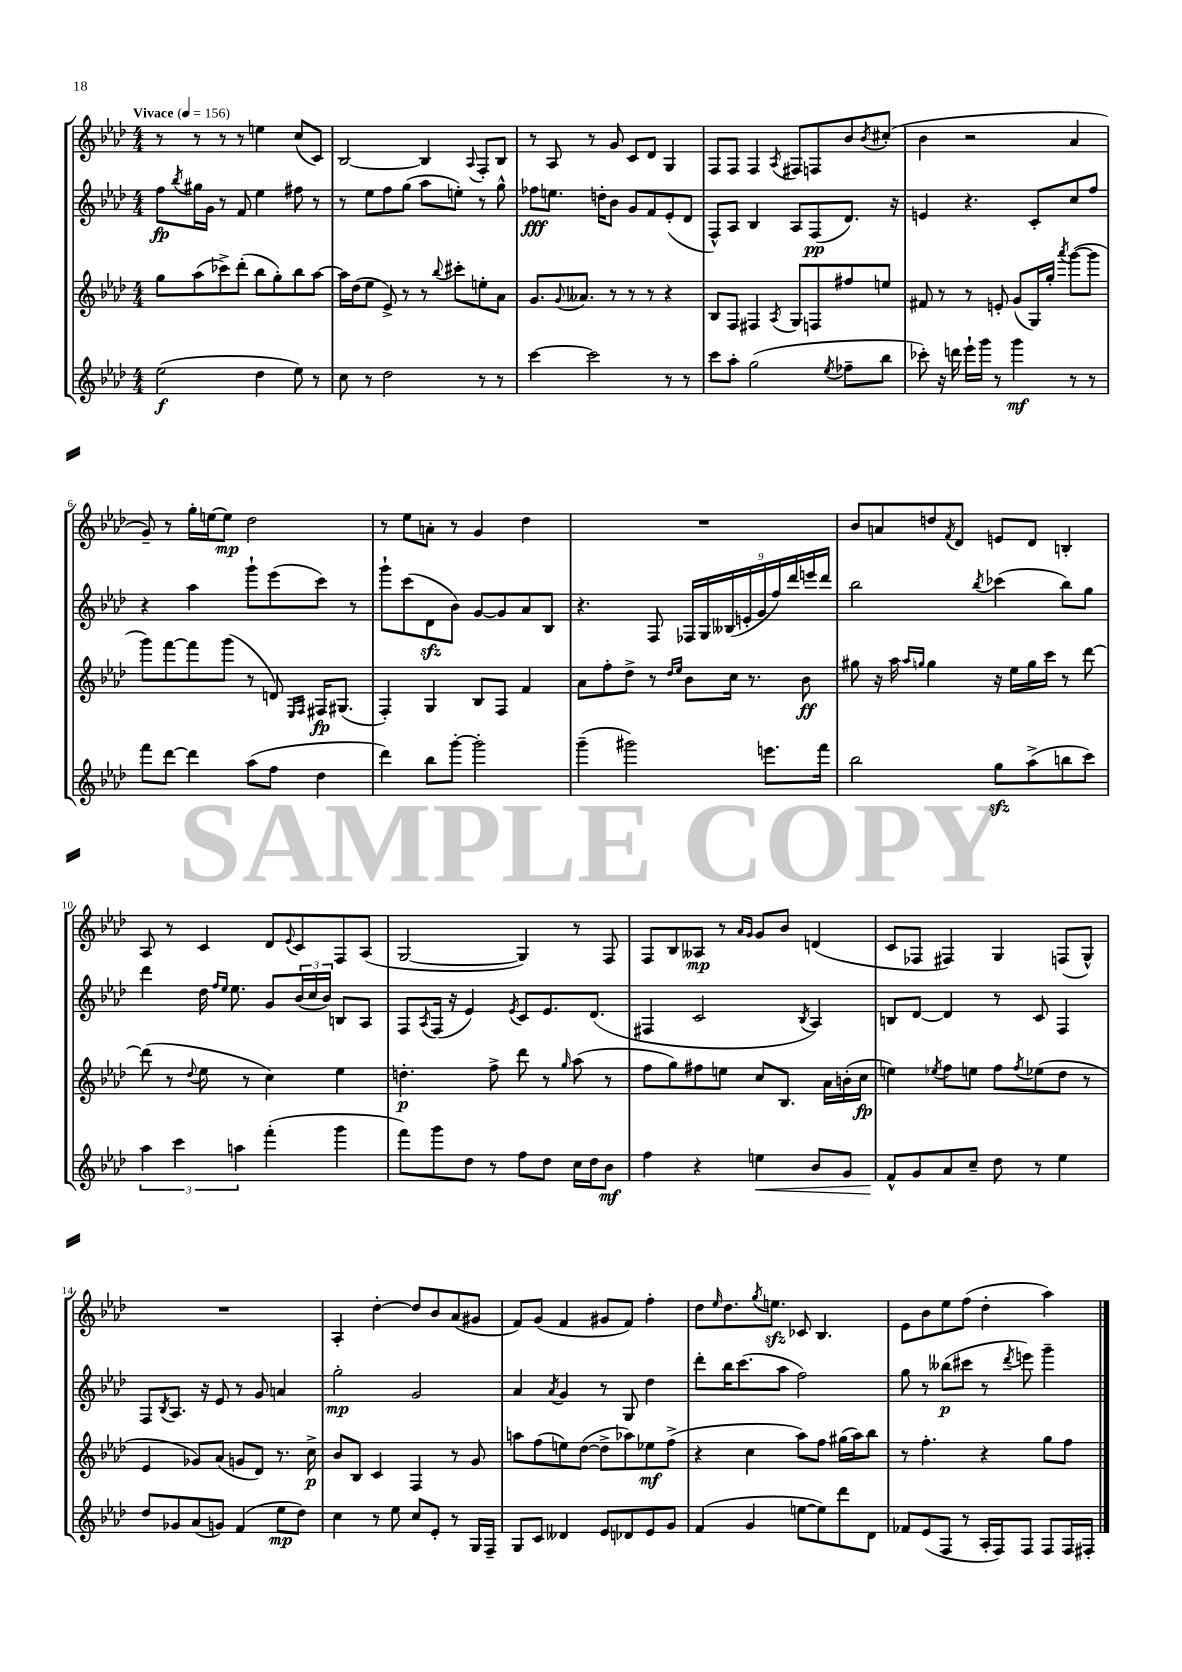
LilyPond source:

<<
\new StaffGroup <<
\new Staff = "s0" {
    \clef treble \key aes \major \numericTimeSignature \time 4/4 \tempo "Vivace" 4 = 156
    r8 r8 r8 r8 e''4 c''8( c'8) |
    bes2~ bes4 \appoggiatura { aes8 } f8-. bes8 |
    r8 aes8 r8 g'8 c'8 des'8 g4 |
    f8 f8 f4 \acciaccatura { aes8 } fis8 f8 bes'8 \acciaccatura { bes'8 } cis''8-.( |
    bes'4 r2 aes'4 |
    g'8--) r8 g''16-. e''16~ e''8\mp des''2 |
    r8 ees''8 a'8-. r8 g'4 des''4 |
    R1 |
    bes'8 a'8 d''8 \acciaccatura { f'8 } des'8 e'8 des'8 b4-. |
    aes8 r8 c'4 des'8 \appoggiatura { ees'8 } c'8 f8 aes8( |
    g2~ g4) r8 f8 |
    f8 bes8 aeses8\mp r8 \grace { aes'16 g'16 } g'8 bes'8 d'4( |
    c'8 fes8 fis4) g4 f8( g8-^) |
    R1 |
    aes4-. des''4~-. des''8 bes'8 aes'8( gis'8 |
    f'8) g'8( f'4 gis'8 f'8) f''4-. |
    des''8 \grace { ees''16 } des''8. \acciaccatura { g''8 } e''8.\sfz ces'8 bes4. |
    ees'8 bes'8 ees''8 f''8( des''4-. aes''4) \bar "|." |
}
\new Staff = "s1" {
    \clef treble \key aes \major \numericTimeSignature \time 4/4
    f''8\fp \acciaccatura { bes''8 } gis''16 g'16 r8 f'8 ees''4 fis''8 r8 |
    r8 ees''8 f''8 g''8( aes''8 e''8-.) r8 g''8-^ |
    fes''8\fff e''8. d''16-. bes'8 g'8 f'8 ees'8-.( des'8 |
    f8-^) aes8 bes4 aes8 f8\pp( des'8.) r16 |
    e'4 r4. c'8-. c''8 f''8 |
    r4 aes''4 g'''8-! ees'''8( c'''8) r8 |
    g'''8-! c'''8( des'8\sfz bes'8) g'8~ g'8 aes'8 bes8 |
    r4. f8 \tuplet 9/8 { fes16 g16 beses16( e'16-. g'16 f''16) des'''16 e'''16 des'''16 } |
    bes''2 \acciaccatura { bes''8 } ces'''4( bes''8) g''8 |
    des'''4 des''16 \grace { f''16 ees''16 } ees''8. g'8 \tuplet 3/2 { bes'16( c''16 bes'16) } b8 aes8 |
    f8 \acciaccatura { aes8 } f16( r16 ees'4) \acciaccatura { ees'8 } c'8 ees'8. des'8.( |
    fis4 c'2 \acciaccatura { bes8 } aes4) |
    b8 des'8~ des'4 r8 c'8 f4 |
    f8 \acciaccatura { bes8 } aes8. r16 ees'8 r8 g'8 a'4 |
    g''2-.\mp g'2 |
    aes'4 \acciaccatura { aes'8 } g'4 r8 g8 des''4 |
    des'''8-. bes''16 c'''8.( aes''8 f''2) |
    g''8 r8 beses''8\p( cis'''8 r8 \acciaccatura { des'''8 } e'''8) g'''4-- \bar "|." |
}
\new Staff = "s2" {
    \clef treble \key aes \major \numericTimeSignature \time 4/4
    g''8 aes''8( ces'''8->) des'''8-.( bes''8 g''8-.) bes''8 aes''8~ |
    aes''16 des''16( ees''8 ees'8->) r8 r8 \appoggiatura { bes''8 } cis'''8-. e''8-. aes'8 |
    g'8. \appoggiatura { g'8 } aeses'8. r8 r8 r8 r4 |
    bes8 f8 fis4 \acciaccatura { aes8 } g8 f8 fis''8 e''8 |
    fis'8 r8 r8 e'8-. g'8( g16) g''16-. \acciaccatura { aes'''8 } g'''8~( g'''8 |
    g'''8) f'''8~ f'''8 g'''8( r8 d'8) \grace { ees16 f16 } fis16\fp gis8.( |
    f4-.) g4 bes8 f8 f'4 |
    aes'8 f''8-. des''8-> r8 \grace { des''16 ees''16 } bes'8 c''16 r8. bes'8\ff |
    gis''8 r16 aes''16 \grace { aes''16 g''16 } g''4 r16 ees''16 g''16 c'''16 r8 des'''8~ |
    des'''8( r8 \appoggiatura { des''8 } ees''8 r8 c''4) ees''4 |
    d''4.-.\p f''8-> des'''8 r8 \grace { g''16 } aes''8( r8 |
    f''8 g''8) fis''8 e''8 c''8 bes8. aes'16 b'16-.( c''16\fp |
    e''4) \acciaccatura { ees''8 } f''8 e''8 f''8 \acciaccatura { f''8 } ees''8( des''8 r8 |
    ees'4 ges'8) aes'8( g'8 des'8) r8. c''16->\p |
    bes'8 bes8 c'4 f4 r8 g'8 |
    a''8 f''8( e''8) des''8~( des''8-> aes''8) ees''8\mf f''8->( |
    r4 c''4 aes''8) f''8 gis''16( aes''16) bes''8 |
    r8 f''4.-. r4 g''8 f''8 \bar "|." |
}
\new Staff = "s3" {
    \clef treble \key aes \major \numericTimeSignature \time 4/4
    ees''2\f( des''4 ees''8) r8 |
    c''8 r8 des''2 r8 r8 |
    c'''4~ c'''2 r8 r8 |
    c'''8 aes''8-. g''2( \acciaccatura { ees''8 } fes''8-- bes''8 |
    ces'''8-.) r16 d'''16 ees'''16-! g'''16 r8 g'''4\mf r8 r8 |
    f'''8 des'''8~ des'''4 aes''8( f''8 des''4 |
    des'''4) bes''8 g'''8~-. g'''2-. |
    g'''4--( gis'''2) e'''8. f'''16 |
    bes''2 g''8\sfz aes''8->( b''8 c'''8) |
    \tuplet 3/2 { aes''4 c'''4 a''4 } f'''4-.( g'''4 |
    f'''8) g'''8 des''8 r8 f''8 des''8 c''16 des''16 bes'8\mf |
    f''4 r4 e''4\< bes'8 g'8 |
    f'8-^\! g'8 aes'8 c''8-- des''8 r8 ees''4 |
    des''8 ges'8 aes'8( g'8) f'4( ees''8\mp des''8) |
    c''4 r8 ees''8 c''8 ees'8-. r8 g16 f16-- |
    g8 c'8 deses'4 ees'8 des'8 ees'8 g'8 |
    f'4( g'4 e''8~ e''8) des'''8 des'8 |
    fes'8 ees'8( f8 r8 aes16-. f16) f8 f8 f16 fis16-. \bar "|." |
}
>>
>>
